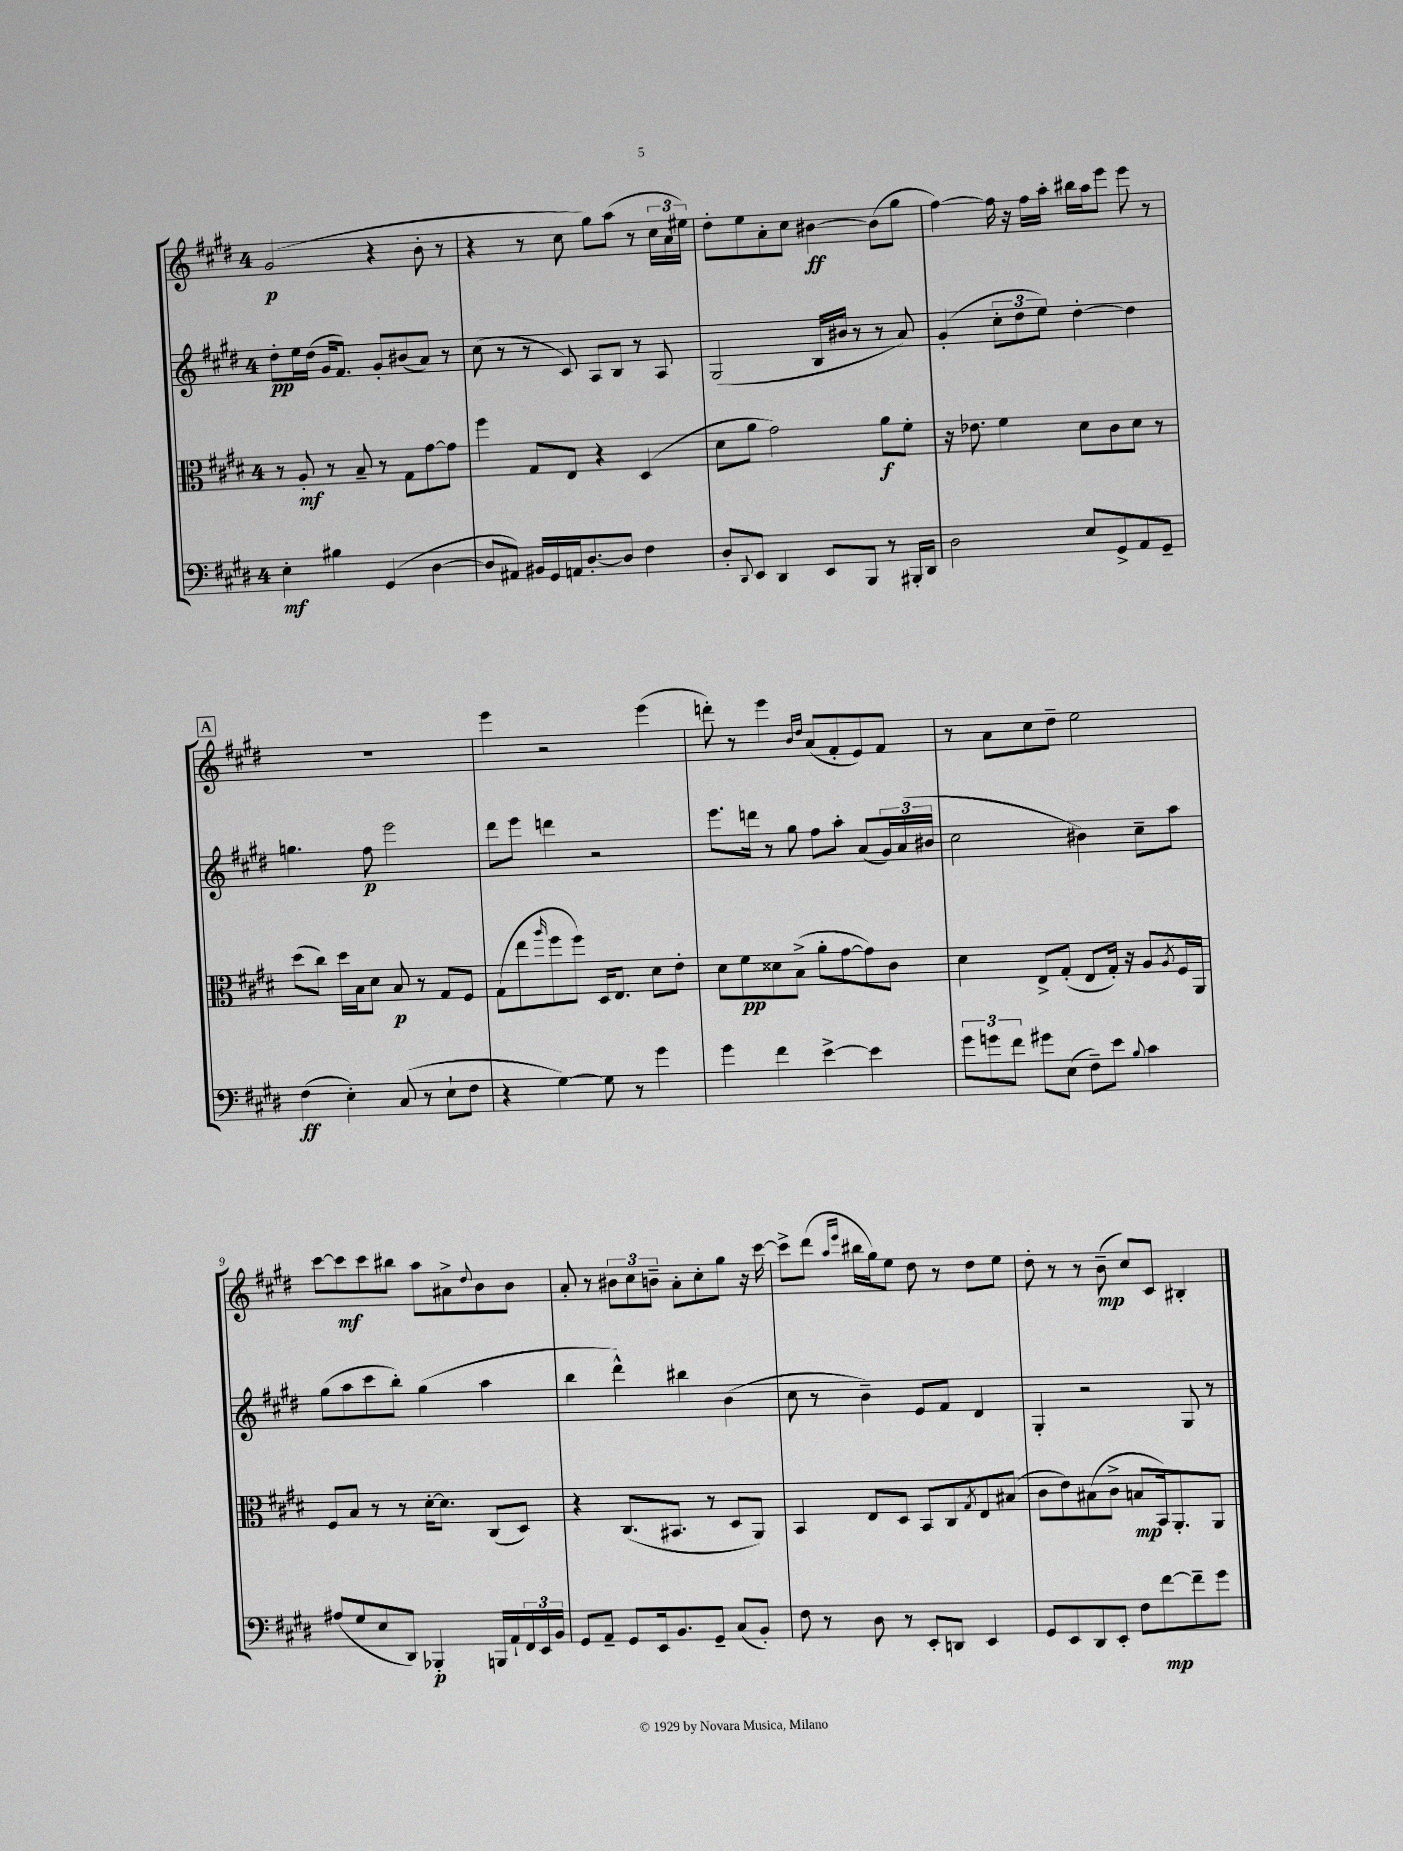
<<
\new StaffGroup <<
\new Staff = "s0" {
    \clef treble \key e \major \once \override Staff.TimeSignature.style = #'single-digit \time 4/4
    gis'2\p( r4 b'8-. r8 |
    r4 r8 cis''8 gis''8) a''8( r8 \tuplet 3/2 { cis''16 a'16 eis''16) } |
    dis''8-. e''8 a'8-. cis''8 bis'4~\ff bis'8( gis''8 |
    fis''4~) fis''16 r16 fis''16 a''16-. bis''16 a''16 e'''8 e'''8 r8 |
    \mark \markup { \box "A" } R1 |
    e'''4 r2 e'''4( |
    d'''8-.) r8 e'''4 \grace { b'16 dis''16 } a'8( fis'8-. e'8) fis'8 |
    r8 a'8 cis''8 dis''8-- e''2 |
    cis'''8~ cis'''8\mf cis'''8 bis''8 a''8 ais'8-> \appoggiatura { dis''8 } b'8 b'8 |
    a'8-. r8 \tuplet 3/2 { bis'8 cis''8 b'8-- } a'8-. cis''8-. gis''8 r16 cis'''16~ |
    cis'''8-> dis'''8( \grace { a''16 e'''16 } bis''16 gis''16) e''8 dis''8 r8 dis''8 e''8 |
    dis''8-. r8 r8 b'8--\mp( cis''8) cis'8 bis4-. \bar "|." |
}
\new Staff = "s1" {
    \clef treble \key e \major \once \override Staff.TimeSignature.style = #'single-digit \time 4/4
    dis''8-.\pp e''16 dis''16( gis'16 fis'8.) gis'8-. bis'8( a'8) r8 |
    cis''8( r8 r8 cis'8) a8 b8 r8 a8 |
    gis2( b16 bis'16 r8 r8 a'8) |
    gis'4-.( \tuplet 3/2 { cis''8-. dis''8 e''8) } dis''4~-. dis''4 |
    \mark \markup { \box "A" } g''4. fis''8\p e'''2 |
    dis'''8 e'''8 d'''4 r2 |
    e'''8. d'''16 r8 gis''8 fis''8 a''8-. a'8( \tuplet 3/2 { gis'16) a'16( bis'16 } |
    cis''2 bis'4) cis''8-- a''8 |
    gis''8( a''8 cis'''8 b''8-.) gis''4( a''4 |
    b''4 dis'''4-^) bis''4 b'4( |
    cis''8 r8 b'4--) e'8 fis'8 dis'4 |
    gis4-. r2 gis8 r8 \bar "|." |
}
\new Staff = "s2" {
    \clef alto \key e \major \once \override Staff.TimeSignature.style = #'single-digit \time 4/4
    r8 a8-.\mf r8 b8-- r8 gis8 gis'8~ gis'8 |
    fis''4 gis8 e8 r4 dis4( |
    dis'8 a'8 gis'2) a'8\f fis'8-. |
    r16 ees'8. fis'4 dis'8 cis'8 dis'8 r8 |
    \mark \markup { \box "A" } dis''8( cis''8) dis''16 b16 dis'8 b8\p r8 gis8 fis8 |
    gis8( e''8 \grace { a''16 } fis''8 fis''8) dis16 e8. dis'8 e'8-. |
    dis'8 fis'8\pp disis'8 b8->( a'8-. gis'8~ gis'8) cis'8 |
    dis'4 e8-> gis8-.( e8 gis16-.) r16 a8 \acciaccatura { a8 } fis16 a,16 |
    fis8 b8 r8 r8 dis'16~-. dis'8. cis8( dis8) |
    r4 cis8.( bis,8. r8 dis8 a,8) |
    b,4 e8 dis8 b,8 cis8 \acciaccatura { gis8 } e8 bis8( |
    cis'8 e'8) bis8( cis'8-> b8\mp b,16) a,8.-. a,8 \bar "|." |
}
\new Staff = "s3" {
    \clef bass \key e \major \once \override Staff.TimeSignature.style = #'single-digit \time 4/4
    e4-.\mf bis4 gis,4( dis4~ |
    dis8 ais,8) bis,16 gis,16 a,16 dis8.~-. dis8 fis4 |
    dis8-. \appoggiatura { dis,8 } e,8 dis,4 e,8 b,,8 r8 bis,,16-. dis,16 |
    dis2 e8 gis,8-> a,8 gis,8-- |
    \mark \markup { \box "A" } fis4\ff( e4-.) cis8( r8 e8-! fis8 |
    r4 gis4~) gis8 r8 gis'4 |
    gis'4 fis'4 e'4~-> e'4 |
    \tuplet 3/2 { gis'8 g'8 fis'8 } gis'8 e8( fis8--) e'8 \appoggiatura { b8 } cis'4 |
    ais8( gis8 e8 dis,8) bes,,4-.\p b,,16 a,16-! \tuplet 3/2 { fis,16 e,16 b,16 } |
    gis,8 a,8-- gis,8 e,16 b,8. gis,8-- cis8( b,8-.) |
    fis8 r8 dis8 r8 e,8-. d,8 e,4 |
    gis,8 e,8 dis,8 e,8-. fis8 fis'8~\mp fis'8-- gis'8 \bar "|." |
}
>>
>>
